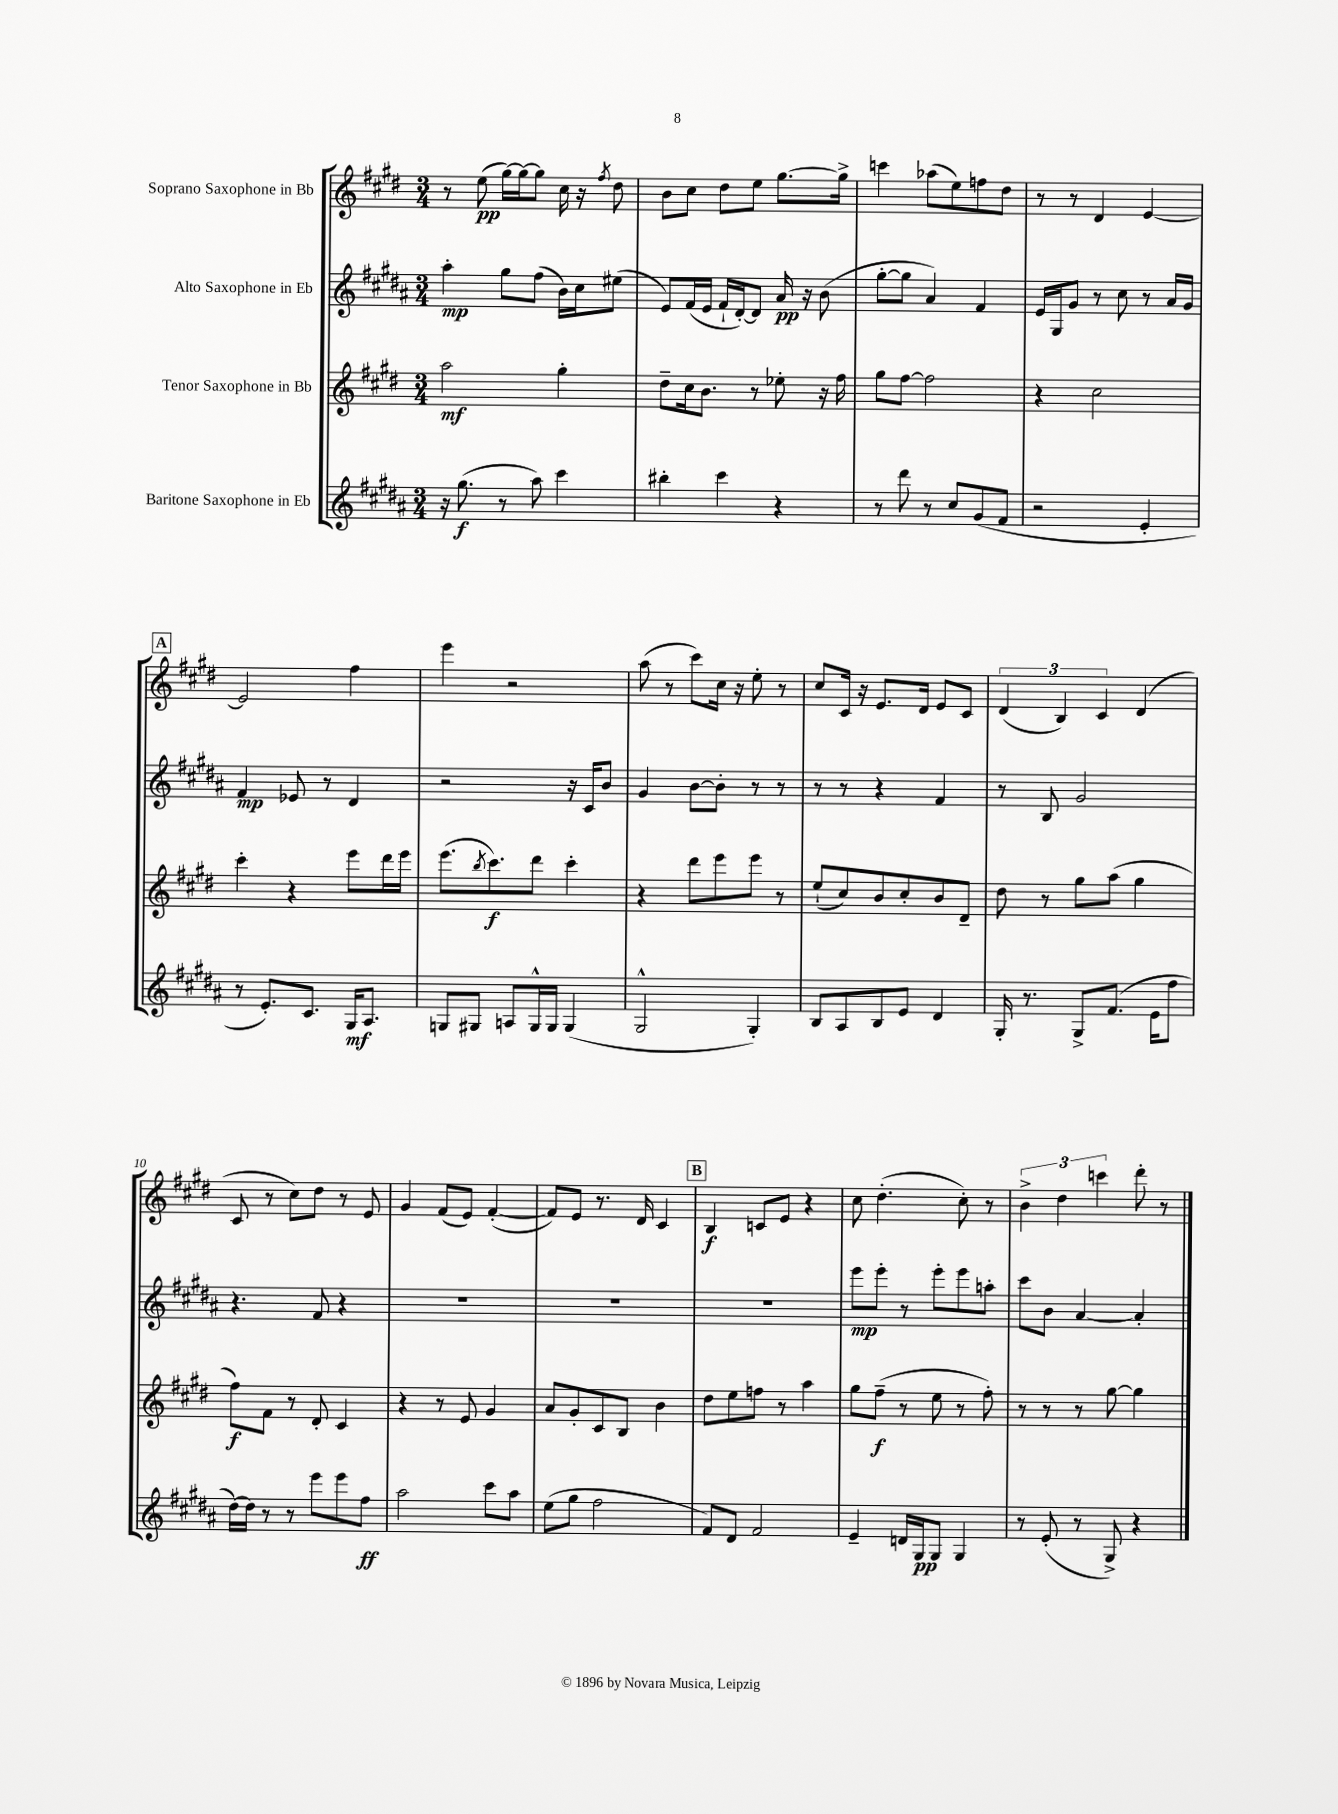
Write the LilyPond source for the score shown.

<<
\new StaffGroup <<
\new Staff = "s0" \with { instrumentName = "Soprano Saxophone in Bb" } {
    \clef treble \key e \major \numericTimeSignature \time 3/4
    r8 e''8\pp( gis''16~) gis''16~ gis''8 cis''16 r16 \acciaccatura { fis''8 } dis''8 |
    b'8 cis''8 dis''8 e''8 gis''8.~ gis''16-> |
    c'''4 aes''8( e''8) f''8 dis''8 |
    r8 r8 dis'4 e'4~ |
    \mark \markup { \box "A" } e'2 fis''4 |
    e'''4 r2 |
    a''8( r8 cis'''8) cis''16 r16 e''8-. r8 |
    cis''8 cis'16 r16 e'8. dis'16 e'8 cis'8 |
    \tuplet 3/2 { dis'4( b4) cis'4 } dis'4( |
    cis'8 r8 cis''8) dis''8 r8 e'8 |
    gis'4 fis'8( e'8) fis'4~-.( |
    fis'8) e'8 r8. dis'16 cis'4 |
    \mark \markup { \box "B" } b4\f c'8 e'8 r4 |
    cis''8 dis''4.-.( cis''8-.) r8 |
    \tuplet 3/2 { b'4-> dis''4 c'''4 } dis'''8-. r8 \bar "|." |
}
\new Staff = "s1" \with { instrumentName = "Alto Saxophone in Eb" } {
    \clef treble \key b \major \numericTimeSignature \time 3/4
    ais''4-.\mp gis''8 fis''8( b'16) cis''16 eis''8( |
    e'8) fis'16( e'16 fis'16-! dis'16~-.) dis'8 ais'16\pp r16 b'8( |
    gis''8~-. gis''8 ais'4) fis'4 |
    e'16 gis16 gis'8 r8 cis''8 r8 ais'16 gis'16 |
    \mark \markup { \box "A" } fis'4\mp ees'8 r8 dis'4 |
    r2 r16 cis'16 b'8 |
    gis'4 b'8~ b'8-. r8 r8 |
    r8 r8 r4 fis'4 |
    r8 b8 gis'2 |
    r4. fis'8 r4 |
    R2. |
    R2. |
    \mark \markup { \box "B" } R2. |
    e'''8\mp e'''8-. r8 e'''8-. e'''8 a''8-. |
    cis'''8 b'8 ais'4~ ais'4-. \bar "|." |
}
\new Staff = "s2" \with { instrumentName = "Tenor Saxophone in Bb" } {
    \clef treble \key e \major \numericTimeSignature \time 3/4
    a''2\mf gis''4-. |
    dis''8-- cis''16 b'8. r8 ees''8-. r16 fis''16 |
    gis''8 fis''8~ fis''2 |
    r4 cis''2 |
    \mark \markup { \box "A" } cis'''4-. r4 e'''8 dis'''16 e'''16 |
    e'''8.( \acciaccatura { b''8 } cis'''8.\f) dis'''8 cis'''4-. |
    r4 dis'''8 e'''8 e'''8 r8 |
    e''8-!( cis''8) b'8 cis''8-. b'8 dis'8-- |
    dis''8 r8 gis''8 a''8( gis''4 |
    fis''8\f) fis'8 r8 dis'8-. cis'4 |
    r4 r8 e'8 gis'4 |
    a'8 gis'8-. cis'8 b8 b'4 |
    \mark \markup { \box "B" } dis''8 e''8 f''8 r8 a''4 |
    gis''8 fis''8--\f( r8 e''8 r8 fis''8-.) |
    r8 r8 r8 gis''8~ gis''4 \bar "|." |
}
\new Staff = "s3" \with { instrumentName = "Baritone Saxophone in Eb" } {
    \clef treble \key b \major \numericTimeSignature \time 3/4
    r16 gis''8.\f( r8 ais''8) cis'''4 |
    bis''4-. cis'''4 r4 |
    r8 dis'''8 r8 cis''8 gis'8( fis'8 |
    r2 e'4-. |
    \mark \markup { \box "A" } r8 e'8.-.) cis'8. gis16\mf ais8. |
    g8 gis8 a8 gis16-^ gis16 gis4( |
    gis2-^ gis4-.) |
    b8 ais8 b8 e'8 dis'4 |
    gis16-. r8. gis8-> fis'8.( e'16 fis''8 |
    dis''16~) dis''16 r8 r8 e'''8 e'''8 fis''8\ff |
    ais''2 cis'''8 ais''8 |
    e''8( gis''8 fis''2 |
    \mark \markup { \box "B" } fis'8) dis'8 fis'2 |
    e'4-- d'16 gis16\pp gis8 gis4 |
    r8 e'8-.( r8 gis8->) r4 \bar "|." |
}
>>
>>
